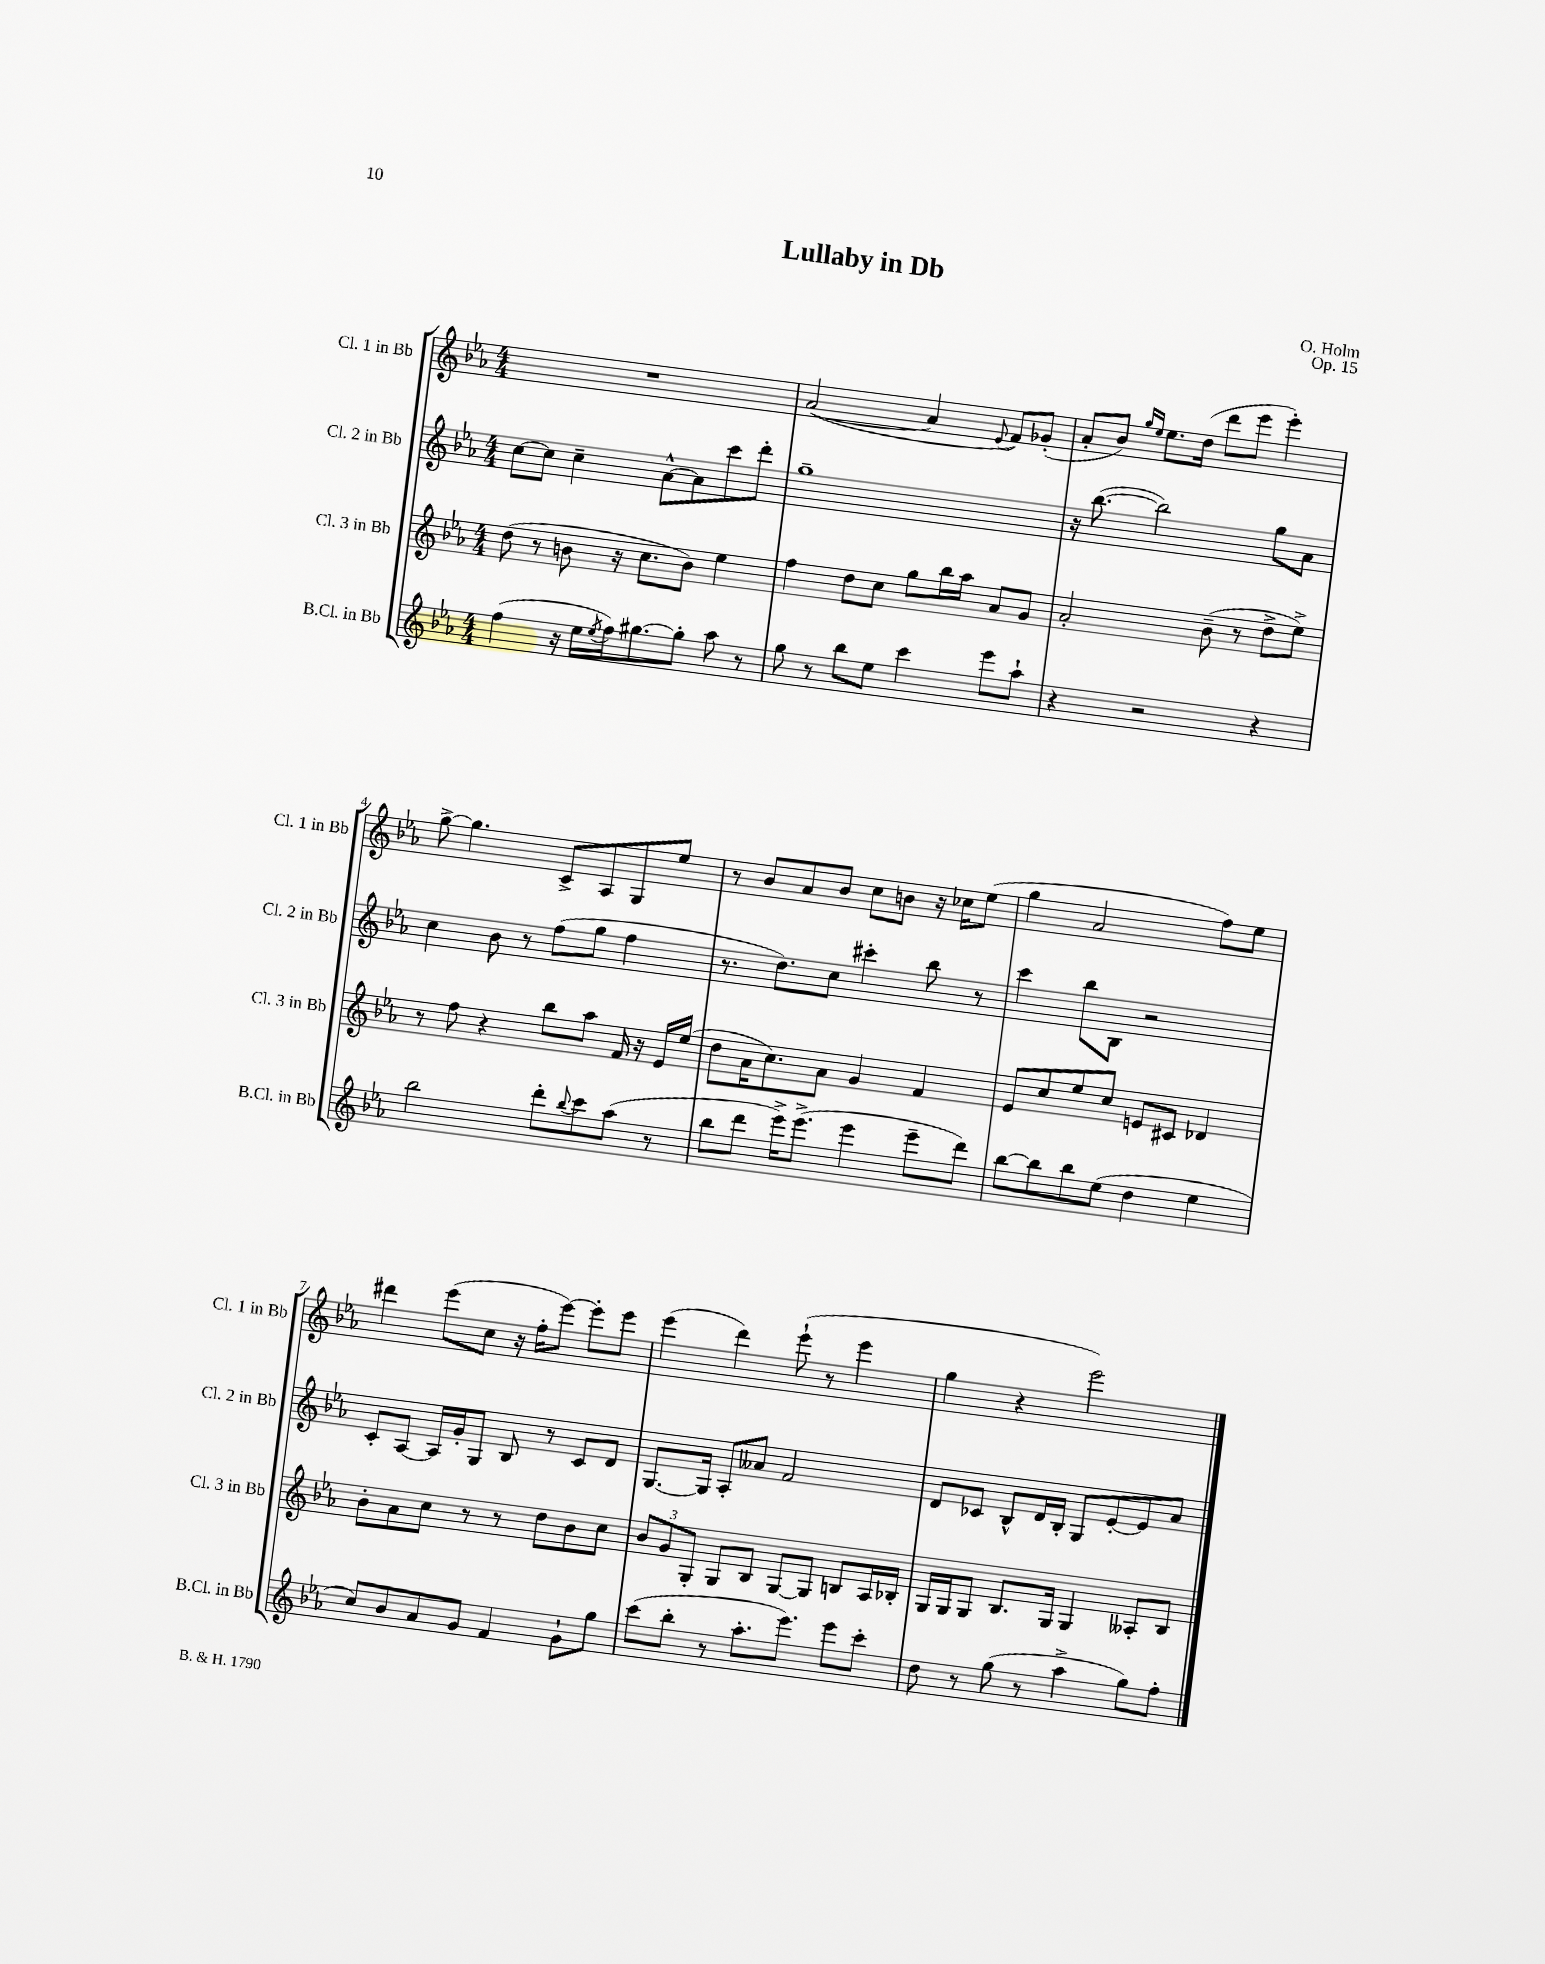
\header { title = "Lullaby in Db" composer = "O. Holm" opus = "Op. 15" }
<<
\new StaffGroup <<
\new Staff = "s0" \with { instrumentName = "Cl. 1 in Bb" shortInstrumentName = "Cl. 1 in Bb" } {
    \clef treble \key ees \major \numericTimeSignature \time 4/4
    R1 |
    aes'2~( aes'4 \appoggiatura { ees'8 } f'8) ges'8-.( |
    aes'8-. bes'8) \grace { g''16 ees''16 } ees''8. d''16( d'''8 ees'''8 ees'''4-.) |
    g''8~-> g''4. c'8-> aes8 g8 ees''8 |
    r8 bes'8 aes'8 bes'8 c''8 b'8 r16 ces''16 ees''8( |
    g''4 aes'2 f''8) ees''8 |
    dis'''4 ees'''8( c''8 r16 f''16-. ees'''8~) ees'''8-. ees'''8 |
    ees'''4( d'''4) ees'''8-!( r8 ees'''4 |
    g''4 r4 ees'''2) \bar "|." |
}
\new Staff = "s1" \with { instrumentName = "Cl. 2 in Bb" shortInstrumentName = "Cl. 2 in Bb" } {
    \clef treble \key ees \major \numericTimeSignature \time 4/4
    c''8~ c''8 c''4-- aes'8~-^ aes'8 c'''8 d'''8-. |
    g''1-- |
    r16 bes''8.~( bes''2) g''8 aes'8 |
    c''4 bes'8 r8 f''8( g''8 f''4 |
    r8. d''8.) c''8 cis'''4-. bes''8 r8 |
    c'''4 bes''8 bes8 r2 |
    c'8-. aes8~ aes16 g'16-. g8 bes8 r8 c'8 d'8 |
    g8.~ g16 aes8-. aeses'8 f'2 |
    d'8 ces'8 bes8-^ d'16 bes16-. g8 ees'8~-. ees'8 aes'8 \bar "|." |
}
\new Staff = "s2" \with { instrumentName = "Cl. 3 in Bb" shortInstrumentName = "Cl. 3 in Bb" } {
    \clef treble \key ees \major \numericTimeSignature \time 4/4
    d''8( r8 b'8 r16 c''8. b'8) ees''4 |
    f''4 d''8 c''8 g''8 bes''16 aes''16 aes'8 g'8 |
    aes'2-. bes'8--( r8 d''8-> ees''8->) |
    r8 f''8 r4 bes''8 aes''8 f'16 r16 ees'16 ees''16( |
    d''8 aes'16 c''8.) aes'8 g'4 f'4 |
    ees'8 c''8 ees''8 c''8 e'8 cis'8 des'4 |
    bes'8-. aes'8 c''8 r8 r8 d''8 bes'8 c''8 |
    \tuplet 3/2 { bes'8 g'8 g8-. } g8 bes8 g8~ g8 b8 aes16 bes16-. |
    g16 g16 g8 bes8. g16 g4 aeses8-. bes8 \bar "|." |
}
\new Staff = "s3" \with { instrumentName = "B.Cl. in Bb" shortInstrumentName = "B.Cl. in Bb" } {
    \clef treble \key ees \major \numericTimeSignature \time 4/4
    f''4( r16 ees''16 \acciaccatura { ees''8 } f''16) gis''8.~ gis''8-. aes''8 r8 |
    g''8 r8 bes''8 ees''8 c'''4 ees'''8 aes''8-! |
    r4 r2 r4 |
    bes''2 d'''8-. \appoggiatura { bes''8 } c'''8 aes''8( r8 |
    bes''8 d'''8 ees'''16->) ees'''8.->( ees'''4 ees'''8-- d'''8) |
    bes''8~ bes''8 bes''8 ees''8( d''4 ees''4 |
    c''8) bes'8 aes'8 g'8 f'4 g'8-! g''8 |
    c'''8( bes''8-. r8 aes''8.-. ees'''8.) ees'''8 c'''8-. |
    d''8 r8 g''8( r8 aes''4-> g''8) f''8-. \bar "|." |
}
>>
>>
